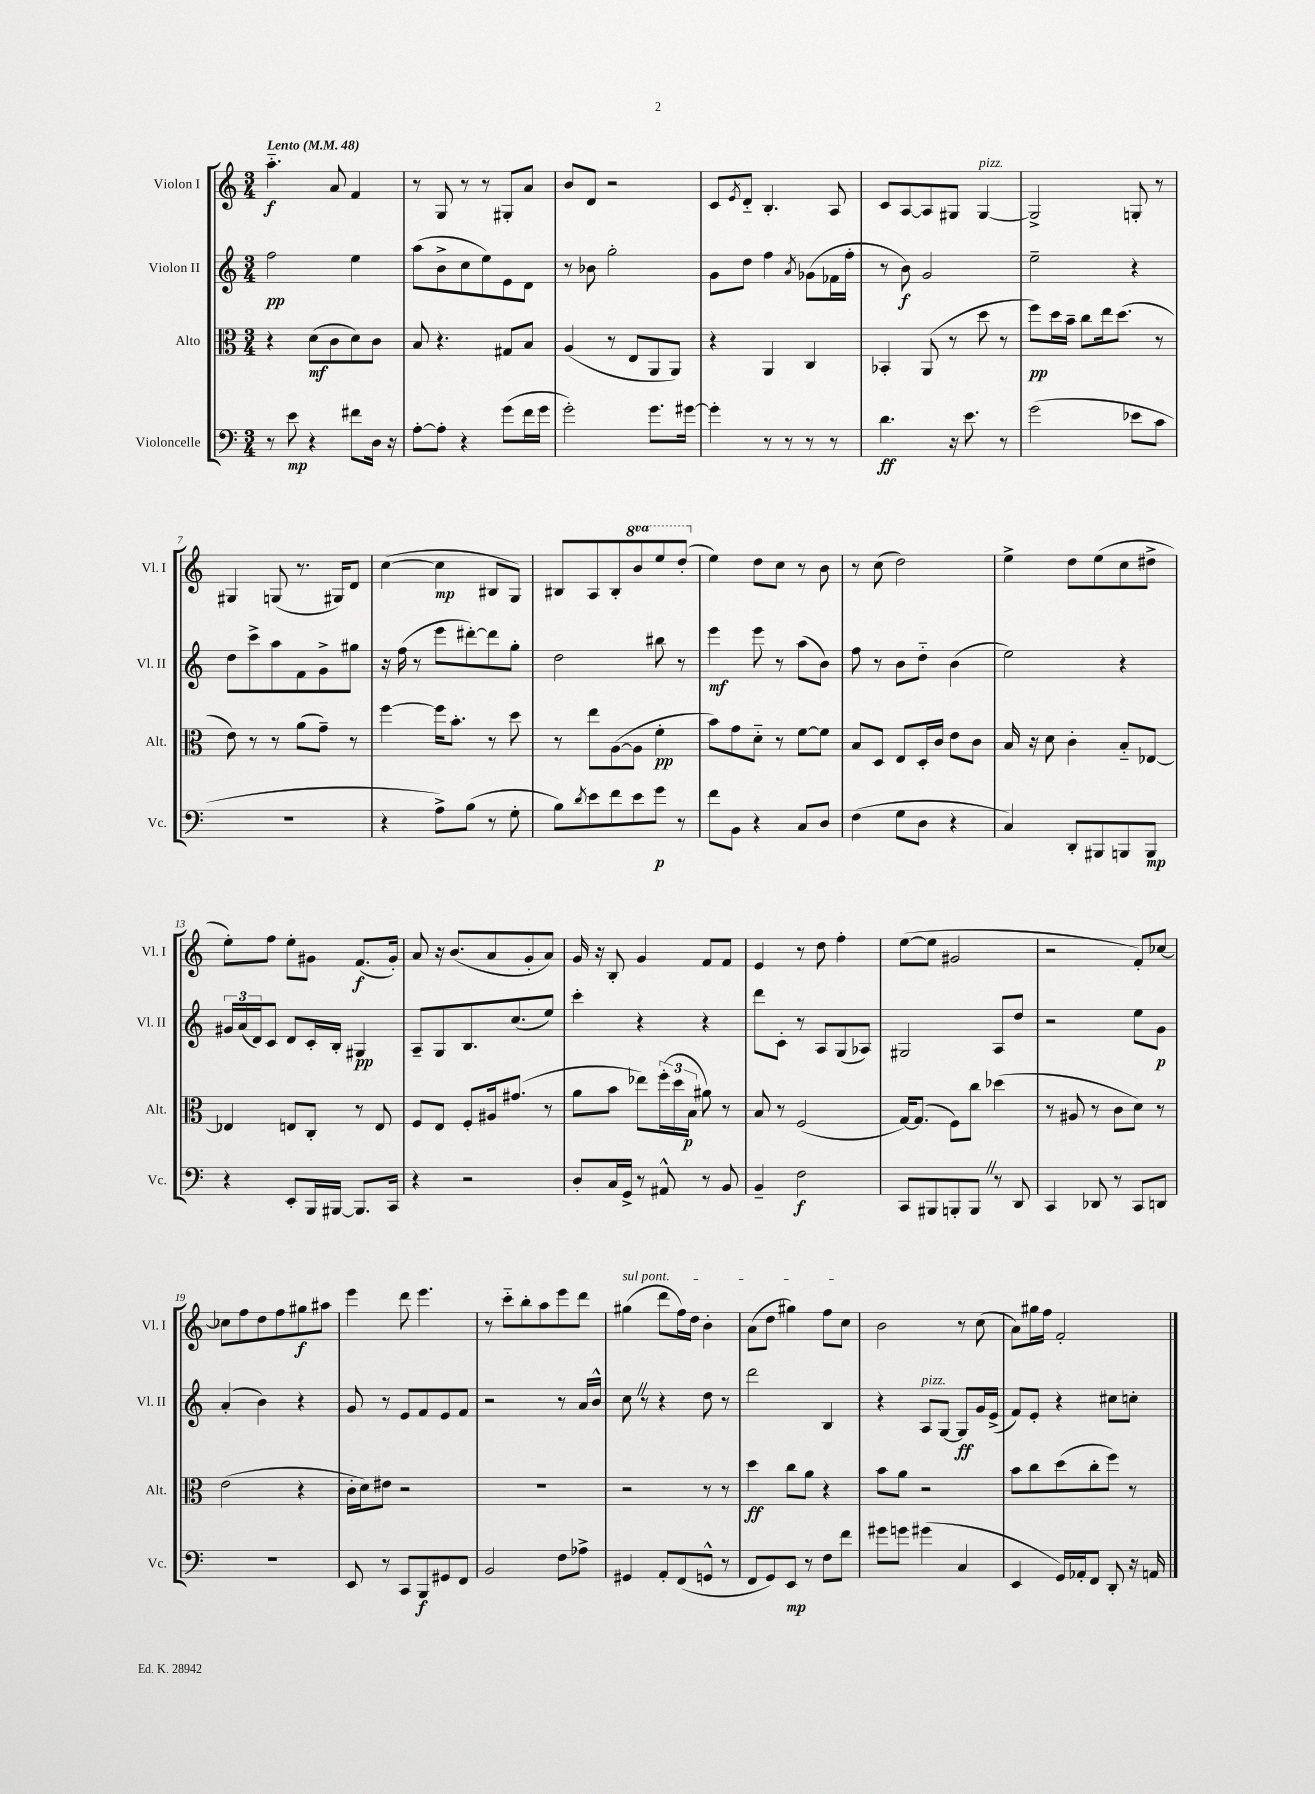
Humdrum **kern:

**kern	**dynam	**kern	**dynam	**kern	**dynam	**kern	**dynam
*part4	*part4	*part3	*part3	*part2	*part2	*part1	*part1
*staff4	*staff4	*staff3	*staff3	*staff2	*staff2	*staff1	*staff1
*I"Violoncelle	*	*I"Alto	*	*I"Violon II	*	*I"Violon I	*
*I'Vc.	*	*I'Alt.	*	*I'Vl. II	*	*I'Vl. I	*
*clefF4	*	*clefC3	*	*clefG2	*	*clefG2	*
*k[]	*	*k[]	*	*k[]	*	*k[]	*
*M3/4	*	*M3/4	*	*M3/4	*	*M3/4	*
*MM48	*	*MM48	*	*MM48	*	*MM48	*
=1	=1	=1	=1	=1	=1	=1	=1
!	!	!	!	!	!	!LO:TX:a:B:t=Lento	!
8r	.	4r	.	2ff\	pp	4.aa\	f
8e\	mp	.	.	.	.	.	.
4r	.	(8d\L	mf	.	.	.	.
.	.	8c\	.	.	.	8a/	.
8f#X\L	.	8d\)	.	4ee\	.	4f/	.
16D\Jk	.	8c\J	.	.	.	.	.
16r	.	.	.	.	.	.	.
=2	=2	=2	=2	=2	=2	=2	=2
[8A'\L	.	8B/	.	(8aa\L	.	8r	.
8A'\J]	.	4.r	.	8b^\	.	8G/	.
4r	.	.	.	8cc\	.	8r	.
.	.	.	.	8ee\)	.	8r	.
(8g\L	.	8G#X/L	.	8e\	.	8G#X'/L	.
16f\L	.	8B/J	.	8d\J	.	8a/J	.
16g\JJ	.	.	.	.	.	.	.
=3	=3	=3	=3	=3	=3	=3	=3
2g'\)	.	(4A/	.	8r	.	8b/L	.
.	.	.	.	8b-X\	.	8d/J	.
.	.	8r	.	2gg'\	.	2r	.
.	.	8E/L	.	.	.	.	.
8.g\L	.	8AA/	.	.	.	.	.
.	.	8AA/J)	.	.	.	.	.
[16g#X\Jk	.	.	.	.	.	.	.
=4	=4	=4	=4	=4	=4	=4	=4
4g#'\]	.	4r	.	8g\L	.	8c/L	.
.	.	.	.	.	.	8qe/	.
.	.	.	.	8dd\J	.	8d/J	.
8r	.	4AA/	.	4ff\	.	4.B'/	.
8r	.	.	.	.	.	.	.
.	.	.	.	8qa/	.	.	.
8r	.	4C/	.	(8g-X\L	.	.	.
8r	.	.	.	16f-X\L	.	8A/	.
.	.	.	.	16ff'\JJ	.	.	.
=5	=5	=5	=5	=5	=5	=5	=5
4.d\	ff	4BB-X'/	.	8r	.	8c/L	.
.	.	.	.	8b\)	f	[8A/	.
.	.	(8AA/	.	2g/	.	8A/]	.
16r	.	8r	.	.	.	8G#X/J	.
8.e\	.	.	.	.	.	.	.
!	!	!	!	!	!	!LO:TX:a:i:t=pizz.	!
.	.	8dd\	.	.	.	[4G#/	.
8r	.	8r	.	.	.	.	.
=6	=6	=6	=6	=6	=6	=6	=6
(2g\	.	8ff\L)	pp	2ee~\	.	2G#^/]	.
.	.	16dd\L	.	.	.	.	.
.	.	16b~\JJ	.	.	.	.	.
.	.	8cc\L	.	.	.	.	.
.	.	16ee\k	.	.	.	.	.
.	.	(8.dd\J	.	.	.	.	.
8e-X\L	.	.	.	4r	.	8Gn'/	.
8c\J	.	8r	.	.	.	8r	.
!!LO:LB:g=z
=7	=7	=7	=7	=7	=7	=7	=7
2.r	.	8e\)	.	8dd\L	.	4G#X/	.
.	.	8r	.	8ccc^\	.	.	.
.	.	8r	.	8aa\	.	(8Gn/	.
.	.	(8a\L	.	8f\	.	8.r	.
.	.	8g~\J)	.	8g^\	.	.	.
.	.	.	.	.	.	16G#X/KL)	.
.	.	8r	.	8gg#X\J	.	8d/J	.
=8	=8	=8	=8	=8	=8	=8	=8
4r	.	[4ff\	.	16r	.	([4cc\	.
.	.	.	.	(16ff\	.	.	.
.	.	.	.	8r	.	.	.
8A^\L)	.	16ff\KL]	.	8eee\L	.	4cc\]	mp
.	.	8.b'\J	.	.	.	.	.
(8B\J	.	.	.	[8ddd#X'\)	.	.	.
8r	.	8r	.	8ddd#\]	.	8B#X/L	.
8G'\	.	8dd\	.	8gg'\J	.	8G/J)	.
=9	=9	=9	=9	=9	=9	=9	=9
8B\L)	.	8r	.	2dd\	.	8B#X/L	.
8qd/	.	.	.	.	.	.	.
8e\	.	8ee\L	.	.	.	8A/	.
8f\	.	([8A\	.	.	.	8B#'/	.
*	*	*	*	*	*	*8va	*
8e\	.	8A\J]	.	.	.	8bb/	.
8g\J	p	4f'\	pp	8bb#X\	.	8eee/	.
8r	.	.	.	8r	.	(8ddd'/J	.
=10	=10	=10	=10	=10	=10	=10	=10
*	*	*	*	*	*	*X8va	*
8f\L	.	8b\L)	.	4eee\	mf	4ee\)	.
8BB\J	.	8g\	.	.	.	.	.
4r	.	8d\J	.	8eee\	.	8dd\L	.
.	.	8r	.	8r	.	8cc\J	.
8C/L	.	[8f\L	.	(8aa\L	.	8r	.
8D/J	.	8f\J]	.	8b\J)	.	8b\	.
=11	=11	=11	=11	=11	=11	=11	=11
(4F\	.	8B/L	.	8ff\	.	8r	.
.	.	8D/J	.	8r	.	(8cc\	.
8G\L	.	8E/L	.	8b\L	.	2dd\)	.
8D\J	.	16D'/L	.	8dd\J	.	.	.
.	.	16c/JJ	.	.	.	.	.
4r	.	8e\L	.	(4b\	.	.	.
.	.	8c\J	.	.	.	.	.
=12	=12	=12	=12	=12	=12	=12	=12
4C/)	.	16B/	.	2ee\)	.	4ee^\	.
.	.	16r	.	.	.	.	.
.	.	8d\	.	.	.	.	.
8DD'/L	.	4c'\	.	.	.	8dd\L	.
8BBB#X/	.	.	.	.	.	(8ee\	.
8BBBn/	.	8B/L	.	4r	.	8cc\	.
8BBB/J	mp	[8E-X/J	.	.	.	8dd#X^\J	.
!!LO:LB:g=z
=13	=13	=13	=13	=13	=13	=13	=13
4r	.	4E-X/]	.	24g#X/LL	.	8ee'\L)	.
.	.	.	.	(24a/	.	.	.
.	.	.	.	24d/J)	.	.	.
.	.	.	.	8c/J	.	8ff\J	.
8EE'/L	.	8En/L	.	8d/L	.	8ee'\L	.
16BBB/L	.	8C'/J	.	16c'/L	.	8g#X\J	.
[16BBB#X/JJ	.	.	.	16B'/JJ	.	.	.
8.BBB#/L]	.	8r	.	4G#X/	pp	(8.f/L	f
.	.	8E/	.	.	.	.	.
16CC/Jk	.	.	.	.	.	16g#'/Jk)	.
=14	=14	=14	=14	=14	=14	=14	=14
4r	.	8F/L	.	8A~/L	.	8a/	.
.	.	8E/J	.	8G/	.	16r	.
.	.	.	.	.	.	(8.b/L	.
2r	.	8F'/L	.	8.B/	.	.	.
.	.	16A#X/k	.	.	.	8a/	.
.	.	(8.g#X/J	.	(8.cc/	.	.	.
.	.	.	.	.	.	8g'/	.
.	.	8r	.	8ee/J)	.	8a/J)	.
=15	=15	=15	=15	=15	=15	=15	=15
8D'/L	.	8a\L	.	4ccc'\	.	16g/	.
.	.	.	.	.	.	16r	.
16C/L	.	8b\J	.	.	.	8B'/	.
16GG^/JJ	.	.	.	.	.	.	.
8r	.	8ee-X\L)	.	4r	.	4g/	.
8AA#X^^/	.	(24ff'\L	.	.	.	.	.
.	.	24dd\	.	.	.	.	.
.	.	24B\JJ	p	.	.	.	.
8r	.	8a#X\)	.	4r	.	8f/L	.
8BB/	.	8r	.	.	.	8f/J	.
=16	=16	=16	=16	=16	=16	=16	=16
4BB~/	.	8B/	.	8ddd\L	.	4e/	.
.	.	8r	.	8c'\J	.	.	.
2F\	f	(2F/	.	8r	.	8r	.
.	.	.	.	8A/L	.	8dd\	.
.	.	.	.	(8G/	.	4ff'\	.
.	.	.	.	8A-X/J)	.	.	.
=17	=17	=17	=17	=17	=17	=17	=17
8CC/L	.	[16G/KL)	.	2G#X/	.	([8ee\L	.
.	.	(8.G/J]	.	.	.	.	.
8BBB#X/	.	.	.	.	.	8ee\J]	.
8BBBn'/	.	8F\L)	.	.	.	2g#X/	.
8BBBZ/J	.	8cc\J	.	.	.	.	.
8r	.	(4dd-X\	.	8A/L	.	.	.
8DD/	.	.	.	8dd/J	.	.	.
=18	=18	=18	=18	=18	=18	=18	=18
4CC/	.	8r	.	2r	.	2r	.
.	.	8A#X/	.	.	.	.	.
8DD-X/	.	8r	.	.	.	.	.
8r	.	8c\L	.	.	.	.	.
8CC/L	.	8d\J)	.	8ee\L	.	8f'/L)	.
8DDn/J	.	8r	.	8g\J	p	[8cc-X/J	.
!!LO:LB:g=z
=19	=19	=19	=19	=19	=19	=19	=19
2.r	.	(2e\	.	(4a'/	.	8cc-X\L]	.
.	.	.	.	.	.	8ff\	.
.	.	.	.	4b\)	.	8dd\	.
.	.	.	.	.	.	8ff\	.
.	.	4r	.	4r	.	8gg#X\	f
.	.	.	.	.	.	8aa#X\J	.
=20	=20	=20	=20	=20	=20	=20	=20
8EE/	.	16c'\LL	.	8g/	.	4eee\	.
.	.	16d\J)	.	.	.	.	.
8r	.	8e#X\J	.	8r	.	.	.
8CC/L	.	2r	.	8e/L	.	8ddd\	.
8BBB/	f	.	.	8f/	.	4.eee\	.
8GG#X/	.	.	.	8e/	.	.	.
8FF/J	.	.	.	8f/J	.	.	.
=21	=21	=21	=21	=21	=21	=21	=21
2BB/	.	2.r	.	2r	.	8r	.
.	.	.	.	.	.	8ccc\L	.
.	.	.	.	.	.	8bb'\	.
.	.	.	.	.	.	8aa\	.
8F\L	.	.	.	8r	.	8eee\	.
8A-X^\J	.	.	.	16a/LL	.	8ddd\J	.
.	.	.	.	16b^^/JJ	.	.	.
=22	=22	=22	=22	=22	=22	=22	=22
!	!	!	!	!	!	!LO:TX:a:i:t=sul pont.	!
4GG#X/	.	2r	.	8ccZ\	.	(4gg#X\	.
.	.	.	.	8r	.	.	.
8AA'/L	.	.	.	4r	.	8ddd\L	.
(8FF/	.	.	.	.	.	16ff\L)	.
.	.	.	.	.	.	16dd\JJ	.
8GGn^^/J	.	8r	.	8dd\	.	4b'\	.
8r	.	8r	.	8r	.	.	.
=23	=23	=23	=23	=23	=23	=23	=23
8FF/L	.	4dd\	ff	2ddd\	.	(8a\L	.
8GG/)	.	.	.	.	.	8dd\J	.
8EE/J	mp	8cc\L	.	.	.	4gg#X\)	.
8r	.	8a\J	.	.	.	.	.
8F\L	.	4r	.	4B/	.	8ff\L	.
8f\J	.	.	.	.	.	8cc\J	.
=24	=24	=24	=24	=24	=24	=24	=24
8g#X\L	.	8b\L	.	4r	.	2b\	.
8gn\J	.	8a\J	.	.	.	.	.
!	!	!	!	!LO:TX:a:i:t=pizz.	!	!	!
(4g#X\	.	2r	.	8A/L	.	.	.
.	.	.	.	[8G/J	.	.	.
4C/	.	.	.	8G/L]	ff	8r	.
.	.	.	.	16g/L	.	(8cc\	.
.	.	.	.	(16e^/JJ	.	.	.
=25	=25	=25	=25	=25	=25	=25	=25
4EE/	.	8b\L	.	8f/L)	.	8a\L)	.
.	.	8cc\	.	8e'/J	.	16gg#X\L	.
.	.	.	.	.	.	16ff\JJ	.
16GG/LL)	.	(8dd\	.	4r	.	2f'/	.
16AA-X'/J	.	.	.	.	.	.	.
8FF/J	.	8cc'\	.	.	.	.	.
8DD'/	.	8ff\J)	.	8cc#X\L	.	.	.
16r	.	8r	.	8ccn'\J	.	.	.
16AAn/	.	.	.	.	.	.	.
==	==	==	==	==	==	==	==
*-	*-	*-	*-	*-	*-	*-	*-
